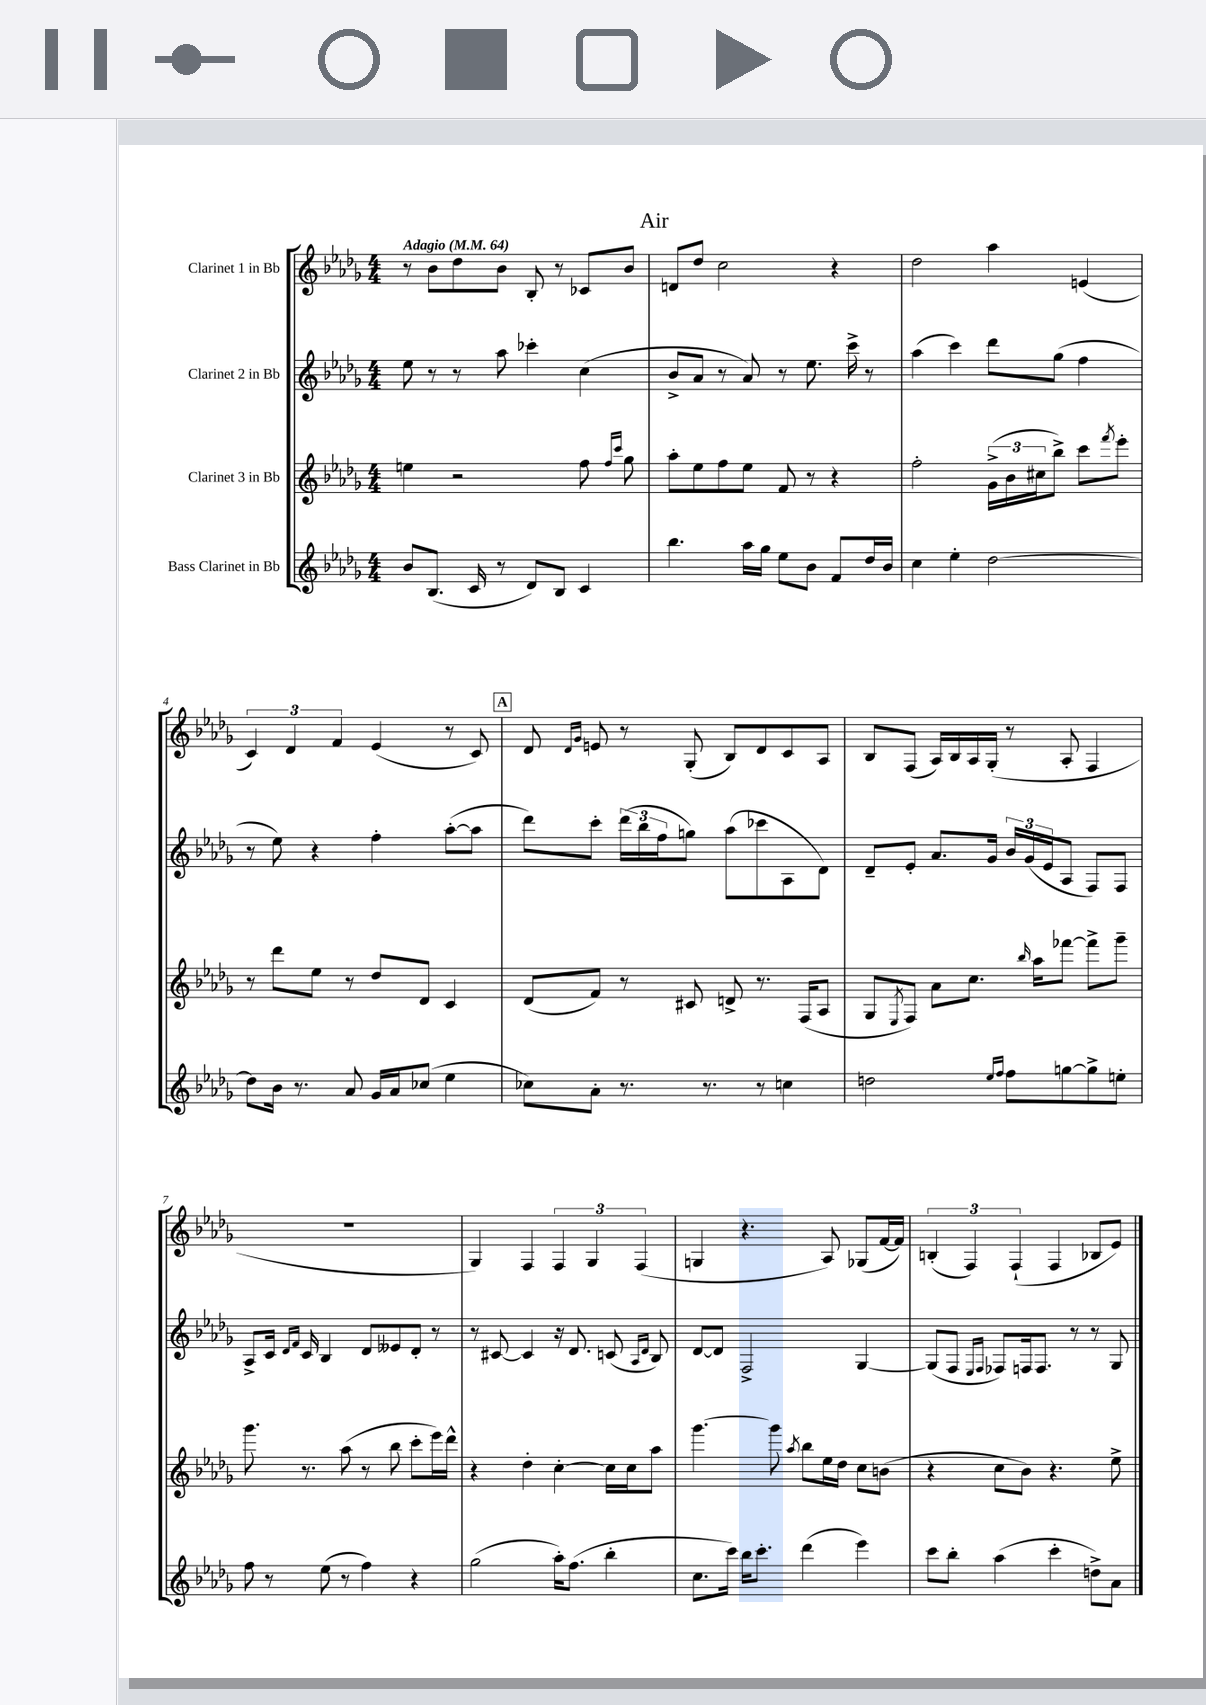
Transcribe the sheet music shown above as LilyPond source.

\header { title = "Air" }
<<
\new StaffGroup <<
\new Staff = "s0" \with { instrumentName = "Clarinet 1 in Bb" } {
    \clef treble \key des \major \numericTimeSignature \time 4/4 \tempo "Adagio" 4 = 64
    r8 bes'8 des''8 bes'8 bes8-. r8 ces'8 bes'8 |
    d'8 des''8 c''2 r4 |
    des''2 aes''4 e'4( |
    \tuplet 3/2 { c'4) des'4 f'4 } ees'4( r8 c'8) |
    \mark \markup { \box "A" } des'8 \grace { des'16 ges'16 } e'8 r8 ges8-.( bes8) des'8 c'8 aes8 |
    bes8 f8( aes16) bes16 aes16 ges16-.( r8 aes8-. f4 |
    R1 |
    ges4) f4 \tuplet 3/2 { f4 ges4 f4( } |
    g4 r4. aes8) ges8( f'16~ f'16) |
    \tuplet 3/2 { b4-.( f4) f4-!( } f4 bes8 ees'8) \bar "|." |
}
\new Staff = "s1" \with { instrumentName = "Clarinet 2 in Bb" } {
    \clef treble \key des \major \numericTimeSignature \time 4/4
    ees''8 r8 r8 aes''8 ces'''4-. c''4( |
    bes'8-> aes'8 r8 aes'8) r8 ees''8. c'''16-> r8 |
    aes''4( c'''4) des'''8 ges''8( f''4 |
    r8 ees''8) r4 f''4-. aes''8~-.( aes''8 |
    \mark \markup { \box "A" } des'''8) c'''8-. \tuplet 3/2 { des'''16( bes''16 f''16 } g''8) aes''8( ces'''8 aes8 des'8) |
    des'8-- ees'8-. aes'8. ges'16 \tuplet 3/2 { bes'16 ges'16( ees'16 } aes8 f8) f8 |
    aes8-> c'16 \grace { des'16 f'16 } c'16 bes4 des'8 eeses'8 des'8-. r8 |
    r8 cis'8~ cis'4 r16 des'8. c'8( \grace { aes16 des'16 } bes8) |
    des'8~ des'8 f2-> ges4~ |
    ges8( f8 \grace { ees16 f16 } fes8) f16 f8. r8 r8 ges8 \bar "|." |
}
\new Staff = "s2" \with { instrumentName = "Clarinet 3 in Bb" } {
    \clef treble \key des \major \numericTimeSignature \time 4/4
    e''4 r2 f''8 \grace { f''16 c'''16 } ges''8 |
    aes''8-. ees''8 f''8 ees''8 f'8 r8 r4 |
    f''2-. \tuplet 3/2 { ges'16->( bes'16 cis''16 } bes''8->) c'''8 \acciaccatura { f'''8 } ees'''8-. |
    r8 des'''8 ees''8 r8 des''8 des'8 c'4 |
    \mark \markup { \box "A" } des'8( f'8) r8 cis'8 d'8-> r8. f16( aes8 |
    ges8 \acciaccatura { ees8 } f8) aes'8 c''8. \grace { bes''16 } aes''16 fes'''8~ fes'''8-> ges'''8-- |
    ges'''8. r8. aes''8( r8 bes''8 c'''8-. ees'''16) des'''16-^ |
    r4 des''4-. c''4~-. c''16 c''16 aes''8 |
    ges'''4.~ ges'''8 \acciaccatura { aes''8 } bes''8 ees''16 des''16 c''8 b'8( |
    r4 c''8 bes'8) r4. ees''8-> \bar "|." |
}
\new Staff = "s3" \with { instrumentName = "Bass Clarinet in Bb" } {
    \clef treble \key des \major \numericTimeSignature \time 4/4
    bes'8 bes8.( c'16 r8 des'8) bes8 c'4 |
    bes''4. aes''16 ges''16 ees''8 bes'8 f'8 des''16 bes'16 |
    c''4 ees''4-. des''2~ |
    des''8 bes'16 r8. aes'8 ges'16 aes'16 ces''8( ees''4 |
    \mark \markup { \box "A" } ces''8) aes'8-. r8. r8. r8 c''4 |
    d''2 \grace { ees''16 f''16 } f''8 g''8~ g''8-> e''8-. |
    f''8 r8 ees''8( r8 f''4) r4 |
    ges''2( aes''16-.) f''8.( bes''4-. |
    c''8. c'''16) bes''16 c'''8.-. des'''4( ees'''4) |
    c'''8 bes''8-. aes''4( c'''4-. d''8->) aes'8 \bar "|." |
}
>>
>>
